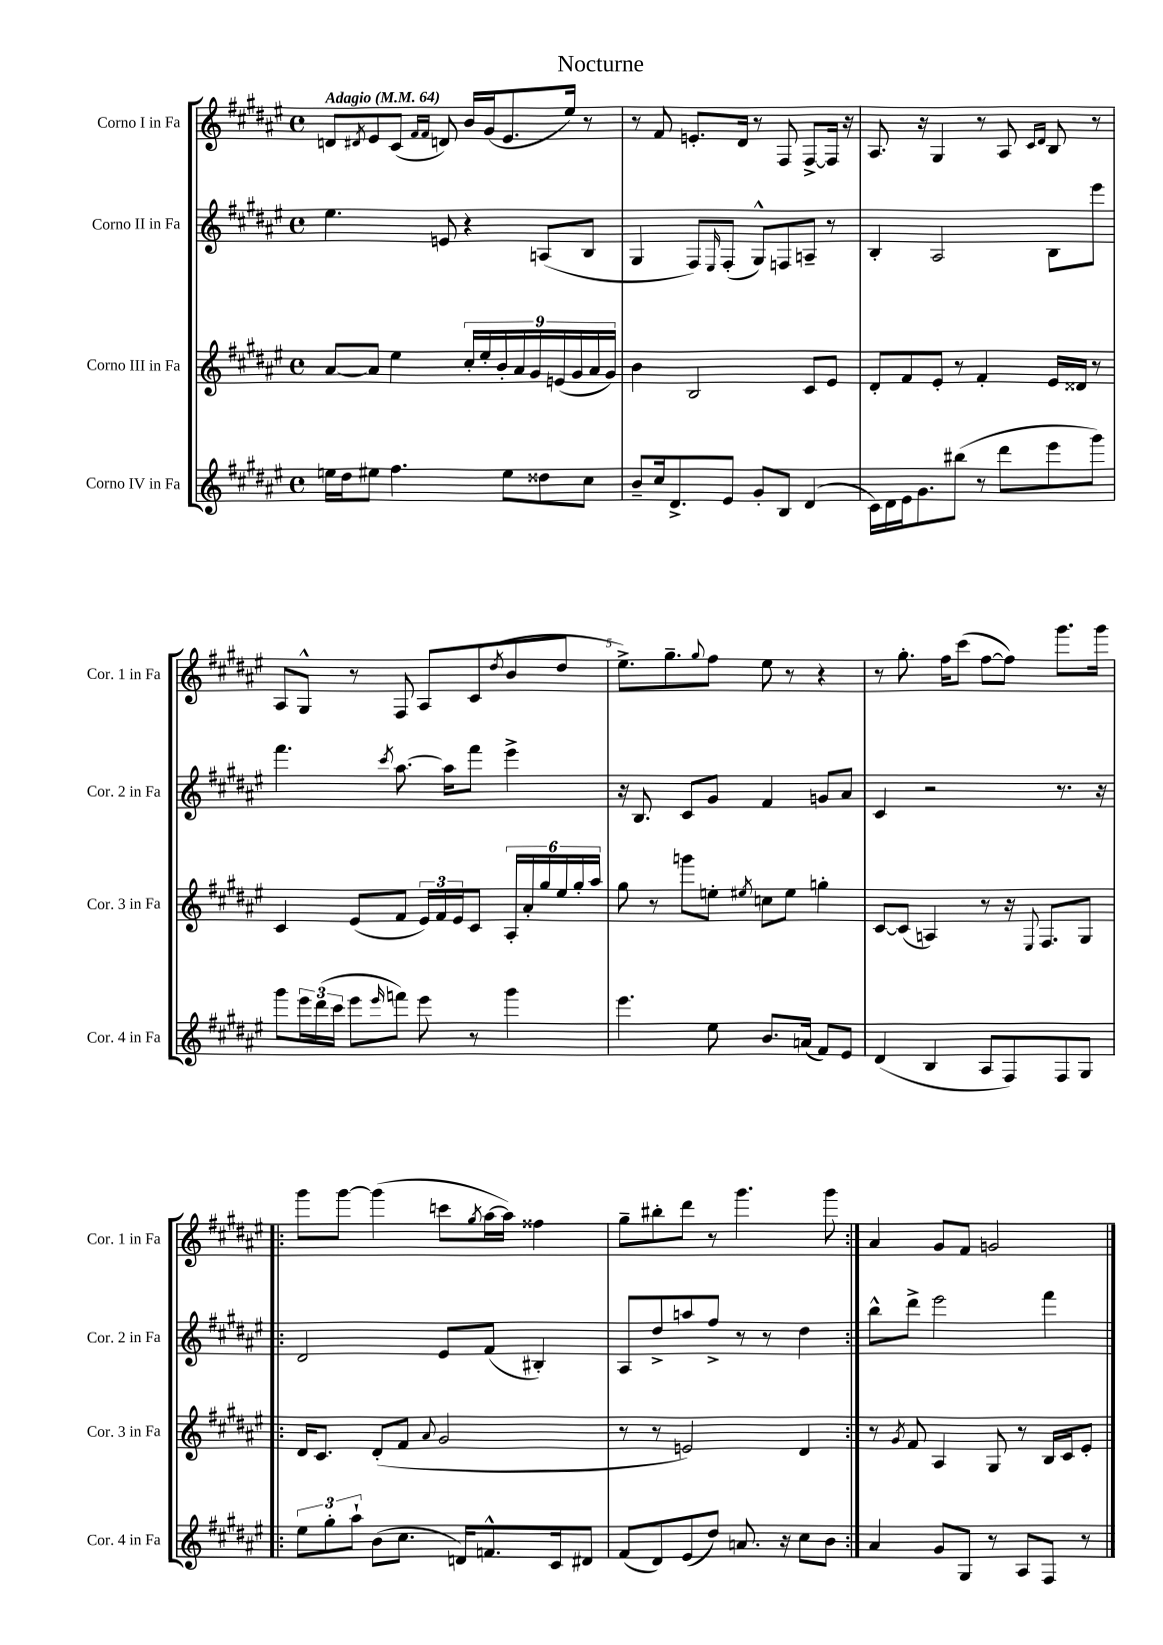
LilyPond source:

\header { title = "Nocturne" }
<<
\new StaffGroup <<
\new Staff = "s0" \with { instrumentName = "Corno I in Fa" shortInstrumentName = "Cor. 1 in Fa" } {
    \clef treble \key fis \major \defaultTimeSignature \time 4/4 \tempo "Adagio" 4 = 64
    d'8 \acciaccatura { dis'8 } eis'8 cis'8( \grace { fis'16 fis'16 } d'8) b'16 gis'16( eis'8. eis''16) r8 |
    r8 fis'8 e'8.-. dis'16 r8 fis8 fis8~-> fis16 r16 |
    ais8. r16 gis4 r8 ais8 \grace { cis'16 dis'16 } b8 r8 |
    ais8 gis8-^ r8 fis8 ais8 cis'8( \acciaccatura { dis''8 } b'8 dis''8 |
    eis''8.->) gis''8.-- \appoggiatura { gis''8 } fis''8 eis''8 r8 r4 |
    r8 gis''8.-. fis''16 cis'''8( fis''8~ fis''8) gis'''8. gis'''16 |
    \repeat volta 2 { gis'''8 gis'''8~ gis'''4( c'''8 \acciaccatura { gis''8 } ais''16~ ais''16) fisis''4 |
    gis''8-- bis''8-. dis'''8 r8 gis'''4. gis'''8 | }
    ais'4 gis'8 fis'8 g'2 \bar "|." |
}
\new Staff = "s1" \with { instrumentName = "Corno II in Fa" shortInstrumentName = "Cor. 2 in Fa" } {
    \clef treble \key fis \major \defaultTimeSignature \time 4/4
    eis''4. e'8 r4 a8( b8 |
    gis4 fis8) \grace { eis16 } fis8-.( gis8-^) f8 a8-- r8 |
    b4-. ais2 b8 eis'''8 |
    fis'''4. \acciaccatura { cis'''8 } ais''8.~ ais''16 fis'''8 eis'''4-> |
    r16 b8. cis'8 gis'8 fis'4 g'8 ais'8 |
    cis'4 r2 r8. r16 |
    \repeat volta 2 { dis'2 eis'8 fis'8( bis4-.) |
    ais8 dis''8-> a''8 fis''8-> r8 r8 dis''4 | }
    b''8-^ dis'''8-> eis'''2 fis'''4 \bar "|." |
}
\new Staff = "s2" \with { instrumentName = "Corno III in Fa" shortInstrumentName = "Cor. 3 in Fa" } {
    \clef treble \key fis \major \defaultTimeSignature \time 4/4
    ais'8~ ais'8 eis''4 \tuplet 9/8 { cis''16-. eis''16-. b'16-. ais'16 gis'16 e'16( gis'16 ais'16 gis'16) } |
    b'4 b2 cis'8 eis'8 |
    dis'8-. fis'8 eis'8-. r8 fis'4-. eis'16 disis'16 r8 |
    cis'4 eis'8( fis'8 \tuplet 3/2 { eis'16) fis'16 eis'16 } cis'8 \tuplet 6/4 { ais16-. ais'16-. gis''16 eis''16 gis''16-. ais''16 } |
    gis''8 r8 g'''8 e''8-. \acciaccatura { eis''8 } c''8 eis''8 g''4-. |
    cis'8~ cis'8( a4) r8 r16 \appoggiatura { eis8 } fis8. gis8 |
    \repeat volta 2 { dis'16 cis'8. dis'8-.( fis'8 \appoggiatura { ais'8 } gis'2 |
    r8 r8 e'2) dis'4 | }
    r8 \acciaccatura { gis'8 } fis'8 ais4 gis8 r8 b16 cis'16 eis'8-. \bar "|." |
}
\new Staff = "s3" \with { instrumentName = "Corno IV in Fa" shortInstrumentName = "Cor. 4 in Fa" } {
    \clef treble \key fis \major \defaultTimeSignature \time 4/4
    e''16 dis''16 eis''8 fis''4. eis''8 disis''8 cis''8 |
    b'8-- cis''16 dis'8.-> eis'8 gis'8-. b8 dis'4( |
    cis'16) dis'16 eis'16 gis'8. bis''8( r8 dis'''8 eis'''8 gis'''8) |
    gis'''8 \tuplet 3/2 { eis'''16 dis'''16( cis'''16 } eis'''8 \grace { eis'''16 } f'''8) eis'''8 r8 gis'''4 |
    eis'''4. eis''8 b'8. a'16( fis'8) eis'8 |
    dis'4( b4 ais8 fis8) fis8 gis8 |
    \repeat volta 2 { \tuplet 3/2 { eis''8 gis''8-. ais''8-! } b'8( cis''8. d'16) f'8.-^ cis'16 dis'8 |
    fis'8( dis'8) eis'8( dis''8) a'8. r16 cis''8 b'8 | }
    ais'4 gis'8 gis8 r8 ais8 fis8 r8 \bar "|." |
}
>>
>>
\layout { \context { \Score \override BarNumber.break-visibility = ##(#f #t #t) barNumberVisibility = #(every-nth-bar-number-visible 5) } }
